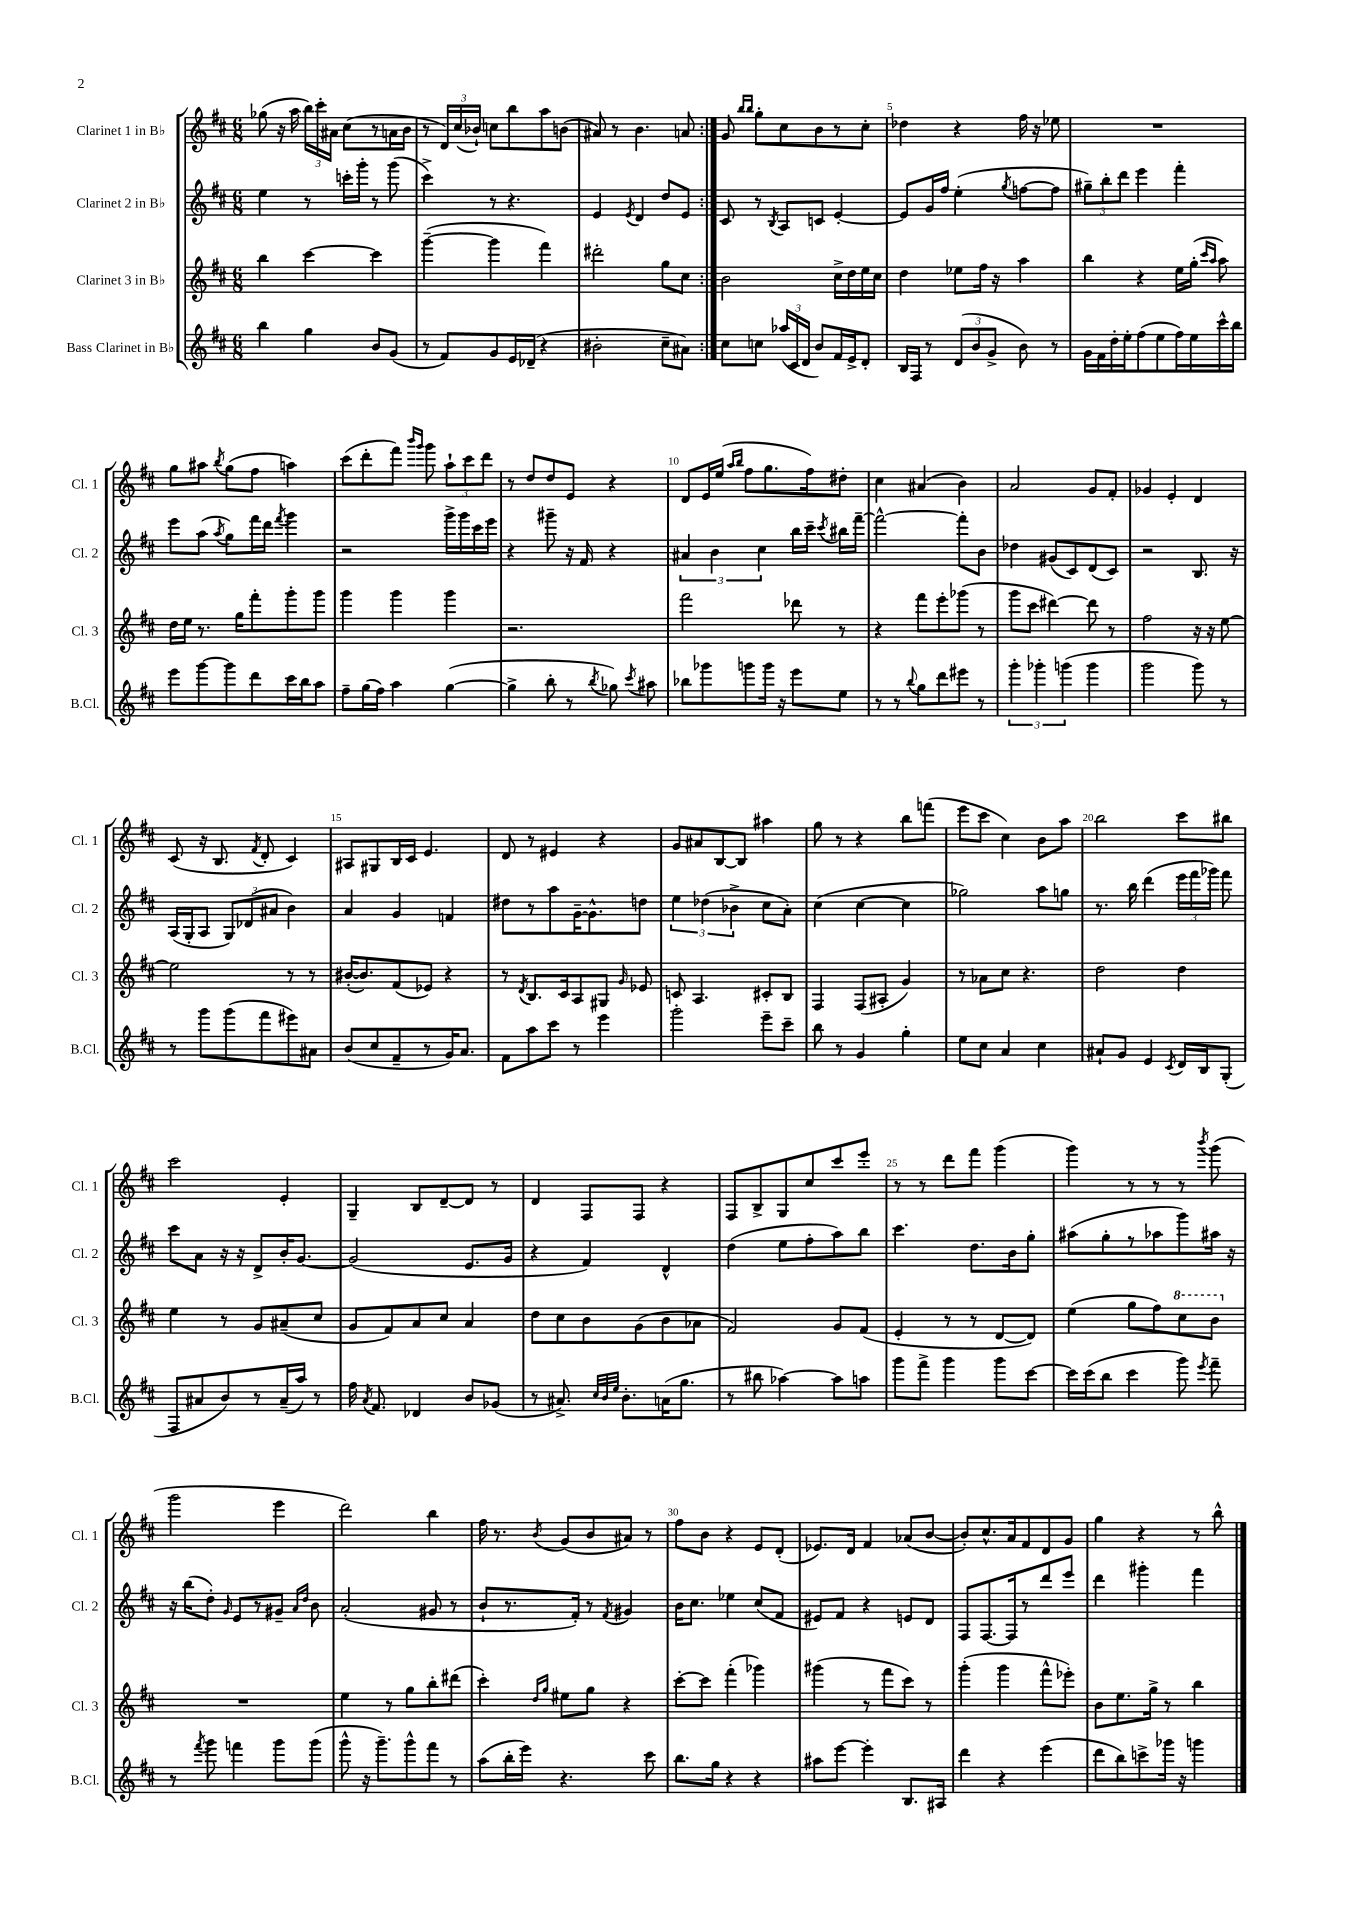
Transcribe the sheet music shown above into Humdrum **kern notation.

**kern	**kern	**kern	**kern
*staff4	*staff3	*staff2	*staff1
*clefG2	*clefG2	*clefG2	*clefG2
*k[f#c#]	*k[f#c#]	*k[f#c#]	*k[f#c#]
*M6/8	*M6/8	*M6/8	*M6/8
4bb\	4bb\	4ee\	(8gg-\
.	.	.	16r
.	.	.	16aa\
4gg\	[4ccc#\	8r	24bb\LL)
.	.	.	24ccc#'\
.	.	.	24a#\JJ
.	.	16ccc'\LL	(8cc#\L
.	.	16ggg'\JJ	.
8b/L	4ccc#\]	8r	8r
(8g/J	.	(8ggg\	16a\L
.	.	.	16b\JJ
=	=	=	=
8r	([4ggg~\	4ccc#^\)	8r
8f#/L)	.	.	24d/LL)
.	.	.	(24cc#/
.	.	.	24b-`/JJ)
8g/	4ggg\]	8r	8cc\L
16e/L	.	4.r	8bb\
(16d-~/JJ	.	.	.
4r	4fff#\)	.	8aa\
.	.	.	(8b\J
=	=	=	=
2b#'\	2ddd#'\	4e/	8a#/)
.	.	.	8r
.	.	8qe/	.
.	.	4d/	4.b\
8cc#~\L	8gg\L	8dd/L	.
8a#\J)	8cc#\J	8e/J	8a/
=:|!	=:|!	=:|!	=:|!
8cc#\L	2b\	8c#/	8g/
.	.	.	16qqbb/LL
.	.	.	16qqbb/JJ
8cc\J	.	8r	8gg'\L
.	.	8qB/	.
(24aa-/LL	.	8A/L	8cc#\
24c#/	.	.	.
24d/JJ	.	.	.
8b/L)	.	8c/J	8b\
16f#/L	16cc#^\LL	[4e'/	8r
16e^/J	16dd\	.	.
8d'/J	16ee\	.	8cc#'\J
.	16cc#\JJ	.	.
=	=	=	=
16B/LL	4dd\	8e/]L	4dd-\
16F#/JJ	.	.	.
8r	.	16g/L	.
.	.	16ff#/JJ	.
(12d/L	8ee-\L	(4ee'\	4r
12b/	.	.	.
.	16ff#\Jk	.	.
12g^/J	.	.	.
.	16r	.	.
.	.	8qgg/	.
8b\)	4aa\	[8ff\L	16ff#\
.	.	.	16r
8r	.	8ff\]J	8ee-\
=	=	=	=
16g\LL	4bb\	12gg#~\L)	2.r
16f#\	.	.	.
.	.	12bb'\	.
16dd'\	.	.	.
.	.	12ddd\J	.
16ee'\J	.	.	.
(8ff#\	4r	4eee\	.
8ee\	.	.	.
16ff#\L)	16ee\LL	4fff#'\	.
16ee\	(16gg'\JJ	.	.
.	16qqccc#/LL	.	.
.	16qqaa/JJ	.	.
16ccc#^^\	8aa\)	.	.
16bb\JJ	.	.	.
=	=	=	=
8eee\L	16dd\LL	8eee\L	8gg\L
.	16ee\JJ	.	.
[8ggg\	8.r	(8aa\J	8aa#\J
.	.	8qaa/	8qbb/
8ggg\]	.	8gg\L)	(8gg\L
.	16gg\LK	.	.
8ddd\	8fff#'\	16fff#\L	8ff#\J
.	.	16ddd\JJ	.
.	.	8qfff#/	.
16ccc#\L	8ggg'\	4ggg\	4aa\)
16bb\J	.	.	.
8aa\J	8ggg\J	.	.
=	=	=	=
8ff#~\L	4ggg\	2r	(8ccc#\L
(16gg\L	.	.	8ddd'\
16ff#\JJ)	.	.	.
4aa\	4ggg\	.	8fff#\J)
.	.	.	16qqbbb/LL
.	.	.	16qqggg/JJ
.	.	.	8ggg\
([4gg\	4ggg\	16ggg^\LL	12aa`\L
.	.	16ggg\	.
.	.	.	12ccc#\
.	.	16ccc#\	.
.	.	.	12ddd\J
.	.	16eee\JJ	.
=	=	=	=
4gg^\]	2.r	4r	8r
.	.	.	8dd/L
8bb'\	.	8ggg#~\	8dd/
8r	.	16r	8e/J
.	.	16f#/	.
8qbb/	.	.	.
8gg-\)	.	4r	4r
8qccc#/	.	.	.
8aa#\	.	.	.
=	=	=	=
8bb-\L	2fff#\	6a#/	8d/L
8ggg-\	.	.	16e/L
.	.	6b\	.
.	.	.	(16ee/JJ
.	.	.	16qqaa/LL
.	.	.	16qqbb/JJ
8ggg\	.	.	8ff#\L
.	.	6cc#\	.
16ggg\Jk	.	.	8.gg\
16r	.	.	.
8eee\L	8ddd-\	16bb\LL	.
.	.	16ccc#~\JJ	16ff#\k)
.	.	8qccc#/	.
8ee\J	8r	16bb#\LL	8dd#'\J
.	.	[16fff#~\JJ	.
=	=	=	=
8r	4r	2fff#^^\_	4cc#\
8r	.	.	.
8qqbb/	.	.	.
8gg\L	8fff#\L	.	(4a#/
8ddd\	8eee'\	.	.
8eee#\J	(8ggg-\J	8fff#'\]L	4b\)
8r	8r	8b\J	.
=	=	=	=
6ggg'\	8ggg\L	4dd-\	2a/
.	8ccc#\J	.	.
6ggg-'\	.	.	.
.	[4ddd#\)	(8g#/L	.
(6ggg\	.	.	.
.	.	8c#/)	.
4ggg\	8ddd#\]	(8d/	8g/L
.	8r	8c#/J)	8f#'/J
=	=	=	=
2ggg\	2ff#\	2r	4g-/
.	.	.	4e'/
8ggg\)	16r	8.B/	4d/
.	16r	.	.
8r	[8ee\	.	.
.	.	16r	.
=	=	=	=
8r	2ee\]	(16A/LL	(8c#/
.	.	16G'/J	.
8ggg\L	.	8A/J	16r
.	.	.	8.B/
(8ggg\	.	12G/L)	.
.	.	(12d-/	.
.	.	.	8qf#/
8fff#\	.	.	8d'/
.	.	12a#/J	.
8eee#\)	8r	4b\)	4c#/)
8a#\J	8r	.	.
=	=	=	=
(8b/L	([16b#'/LK	4a/	8A#/L
.	8.b#/])	.	.
8cc#/	.	.	8G#/
8f#~/	(8f#/	4g/	16B/L
.	.	.	16c#/JJ
8r	8e-/J)	.	4.e/
16g/K)	4r	4f/	.
8.a/J	.	.	.
=	=	=	=
8f#\L	8r	8dd#\L	8d/
.	8qd/	.	.
8aa\	8.B/L	8r	8r
8ccc#\J	.	8aa\	4e#/
.	16c#/k	.	.
8r	8A/	[16g~\K	.
.	.	8.g^^\]	.
4eee\	8G#/J	.	4r
.	16qqg/	.	.
.	8e-/	8dd\J	.
=	=	=	=
2ggg'\	8c/	6ee\	8g/L
.	4.A/	.	8a#/
.	.	(6dd-\	.
.	.	.	[8B/
.	.	6b-^\	.
.	.	.	8B/]J
8eee~\L	8c#'/L	8cc#\L	4aa#\
8ccc#~\J	8B/J	8a'\J)	.
=	=	=	=
8bb\	4F#/	(4cc#\	8gg\
8r	.	.	8r
4g/	(8F#/L	[4cc#\	4r
.	8A#'/J	.	.
4gg'\	4g/)	4cc#\]	8bb\L
.	.	.	(8fff\J
=	=	=	=
8ee\L	8r	2gg-\)	8eee\L
8cc#\J	8a-\L	.	8ccc#\J
4a/	8cc#\J	.	4cc#\)
.	4.r	.	.
4cc#\	.	8aa\L	8b\L
.	.	8gg\J	8aa\J
=	=	=	=
8a#`/L	2dd\	8.r	2bb\
8g/J	.	.	.
.	.	16bb\	.
4e/	.	(4ddd\	.
8qc#/	.	.	.
16d/LL	4dd\	24eee\LL	8ccc#\L
.	.	24fff#\	.
16B/J	.	.	.
.	.	24ggg-\JJ)	.
(8G'/J	.	8fff#\	8bb#\J
=	=	=	=
8F#/L	4ee\	8ccc#\L	2ccc#\
8a#/	.	8a\J	.
8b/)	8r	16r	.
.	.	16r	.
8r	8g/L	8d^/L	.
(16a#~/L	(8a#~/	16b'/K	4e'/
16aa/JJ)	.	[8.g/J	.
8r	8cc#/J	.	.
=	=	=	=
16ff#\	8g/L	(2g/]	4G~/
8qa/	.	.	.
8.f#/	.	.	.
.	8f#/)	.	.
4d-/	8a/	.	8B/L
.	8cc#/J	.	[8d~/
8b/L	4a/	8.e/L	8d/]J
(8g-/J	.	.	8r
.	.	16g/Jk	.
=	=	=	=
8r	8dd\L	4r	4d/
8.a#^/)	8cc#\	.	.
.	8b\	4f#/)	8F#/L
32qqcc#/LLL	.	.	.
32qqb/	.	.	.
32qqee/JJJ	.	.	.
8.b'\L	.	.	.
.	(8g\	.	8F#/J
(16a\K	8b\	4d^^/	4r
8.gg\J	.	.	.
.	8a-\J	.	.
=	=	=	=
8r	2f#/)	(4dd\	8F#/L
8bb#\	.	.	8B^/
[4aa-\)	.	8ee\L	8G/
.	.	8ff#'\	8cc#/
8aa-\]L	8g/L	8aa\)	8ccc#/
8aa\J	(8f#/J	8bb\J	8eee'/J
=	=	=	=
8ggg\L	4e'/	4.ccc#\	8r
8fff#^\J	.	.	8r
4ggg\	8r	.	8ddd\L
.	8r	8.dd\L	8fff#\J
8ggg\L	[8d/L	.	(4ggg\
.	.	16b\k	.
[8ccc#\J	8d/]J)	8gg'\J	.
=	=	=	=
16ccc#\]LL	(4ee\	(8aa#\L	4ggg\)
(16ccc#\J	.	.	.
8bb\J	.	8gg'\	.
4ccc#\	8gg\L	8r	8r
.	8ff#\)	8aa-\	8r
8ggg\)	8ccc#\	8ggg\)	8r
8qeee/	.	.	8qbbb/
8fff#~\	8bb\J	16aa#\Jk	(8ggg\
.	.	16r	.
=	=	=	=
8r	2.r	16r	2ggg\
.	.	(16bb\LK	.
8qfff#/	.	.	.
8ggg\	.	8dd'\J)	.
.	.	16qqg/	.
4fff\	.	8e/L	.
.	.	8r	.
8ggg\L	.	8g#~/J	4eee\
.	.	16qqa/LL	.
.	.	16qqdd/JJ	.
(8ggg\J	.	8b\	.
=	=	=	=
8ggg^^\	4ee\	(2a'/	2ddd\)
16r	.	.	.
8.ggg~\L)	.	.	.
.	8r	.	.
8ggg^^\	8gg\L	.	.
8fff#\J	8bb'\	8g#/	4bb\
8r	(8ddd#\J	8r	.
=	=	=	=
(8aa\L	4ccc#'\)	8b`/L	16ff#\
.	.	.	8.r
16bb'\L	.	8.r	.
16eee\JJ)	.	.	.
.	16qqdd/LL	.	.
.	16qqgg/JJ	.	8qb/
4.r	8ee#\L	.	(8g/L
.	.	16f#'/Jk)	.
.	8gg\J	8r	8b/
.	.	8qf#/	.
.	4r	4g#/	8a#/J)
8ccc#\	.	.	8r
=	=	=	=
8.bb\L	[8ccc#'\L	16b\LK	8ff#\L
.	.	8.cc#\J	.
.	8ccc#\]J	.	8b\J
16gg\Jk	.	.	.
4r	(4fff#'\	4ee-\	4r
4r	4ggg-\)	(8cc#/L	8e/L
.	.	8f#/J	(8d'/J
=	=	=	=
8aa#\L	(4ggg#\	8e#/L)	8.e-/L)
[8eee\J	.	8f#/J	.
.	.	.	16d/Jk
4eee'\]	8r	4r	4f#/
.	8fff#\L	.	.
8.B/L	8ccc#\J)	8e/L	(8a-/L
.	8r	8d/J	[8b/J
16A#/Jk	.	.	.
=	=	=	=
4ddd\	(4ggg'\	8F#/L	8b'/]L)
.	.	[8.F#/	8.cc#^^/
4r	4ggg\	.	.
.	.	16F#/]k	16a/k
.	.	8r	8f#/
(4eee\	8fff#^^\L	8ddd/	8d/
.	8eee-'\J)	8eee/J	8g/J
=	=	=	=
8ddd\L	8b\L	4ddd\	4gg\
8bb\)	8.ee\	.	.
8ccc^\	.	4ggg#'\	4r
.	16gg^\Jk	.	.
16ggg-\Jk	8r	.	.
16r	.	.	.
4ggg\	4bb\	4fff#\	8r
.	.	.	8bb^^\
==	==	==	==
*-	*-	*-	*-
